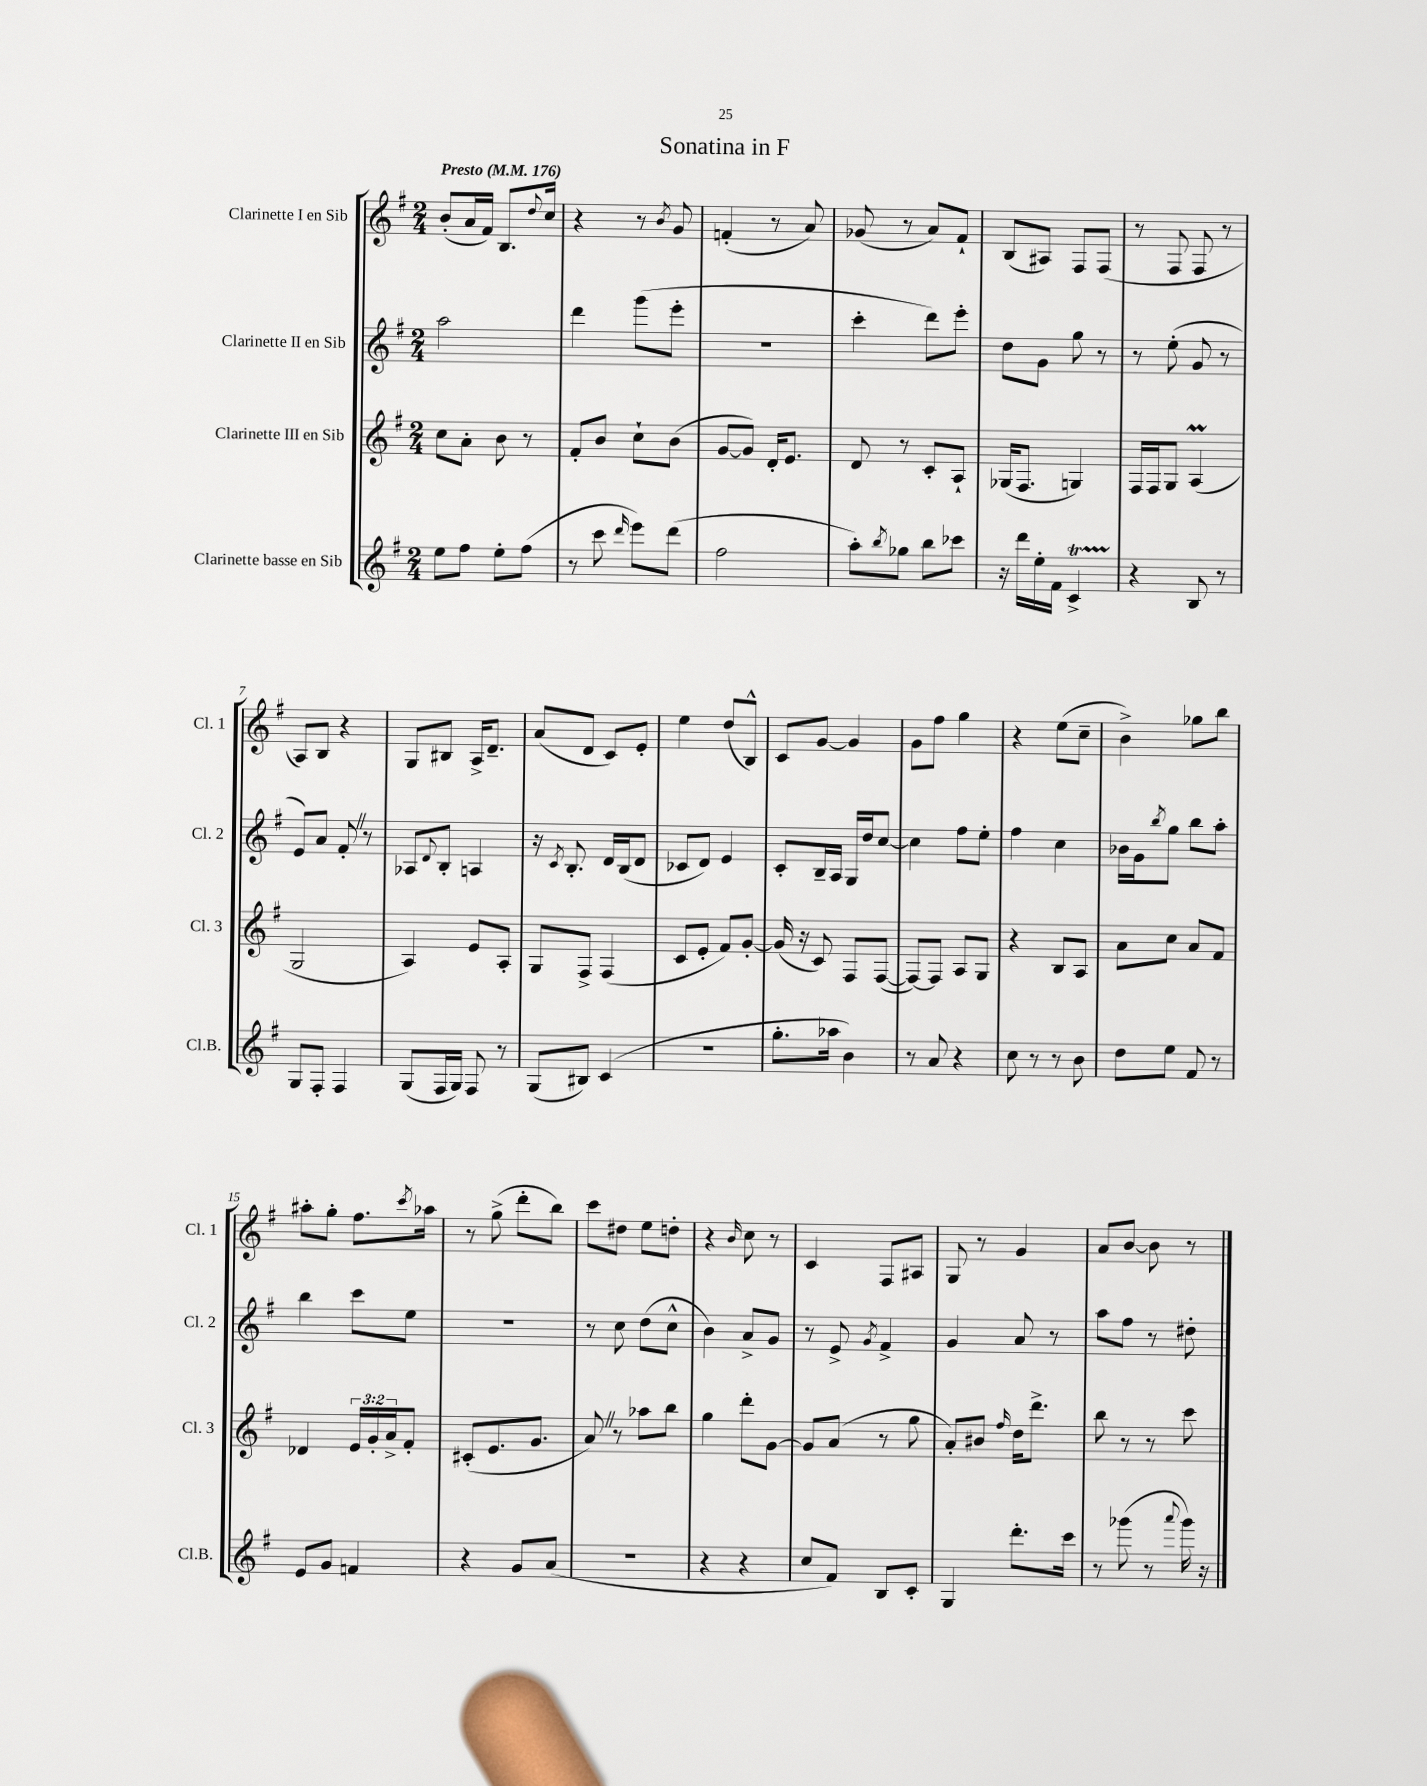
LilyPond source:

\header { title = "Sonatina in F" }
<<
\new StaffGroup <<
\new Staff = "s0" \with { instrumentName = "Clarinette I en Sib" shortInstrumentName = "Cl. 1" } {
    \clef treble \key g \major \numericTimeSignature \time 2/4 \tempo "Presto" 4 = 176
    b'8-.( a'16 fis'16) b8. \appoggiatura { d''8 } c''16 |
    r4 r8 \acciaccatura { b'8 } g'8 |
    f'4-.( r8 a'8) |
    ges'8( r8 a'8) fis'8-! |
    b8( ais8) fis8 fis8( |
    r8 fis8 fis8 r8 |
    a8) b8 r4 |
    g8 bis8 a16-> d'8.-- |
    a'8( d'8 c'8) e'8-. |
    e''4 d''8( b8-^) |
    c'8 g'8~ g'4 |
    g'8 fis''8 g''4 |
    r4 e''8( c''8-- |
    b'4->) ges''8 b''8 |
    ais''8-. g''8-. fis''8. \acciaccatura { c'''8 } aes''16 |
    r8 g''8->( d'''8-. b''8) |
    c'''8 dis''8 e''8 d''8-. |
    r4 \grace { b'16 } c''8 r8 |
    c'4 fis8 ais8 |
    g8 r8 g'4 |
    a'8 b'8~ b'8 r8 \bar "|." |
}
\new Staff = "s1" \with { instrumentName = "Clarinette II en Sib" shortInstrumentName = "Cl. 2" } {
    \clef treble \key g \major \numericTimeSignature \time 2/4
    a''2 |
    d'''4 g'''8( e'''8-. |
    R2 |
    c'''4-. d'''8) e'''8-. |
    d''8 g'8 g''8 r8 |
    r8 e''8-.( g'8 r8 |
    e'8) a'8 fis'8-. \once \override BreathingSign.text = \markup { \musicglyph "scripts.caesura.straight" } \breathe r8 |
    aes8 \appoggiatura { d'8 } b8-. a4 |
    r16 \acciaccatura { c'8 } b8.-. d'16 b16( d'8 |
    ces'8 d'8) e'4 |
    c'8-. b16-- a16 g16 d''16 c''8~ |
    c''4 fis''8 e''8-. |
    fis''4 c''4 |
    bes'16 g'16 \acciaccatura { b''8 } g''8 b''8 a''8-. |
    b''4 c'''8 e''8 |
    R2 |
    r8 c''8 d''8( c''8-^ |
    b'4) a'8-> g'8 |
    r8 e'8-> \acciaccatura { g'8 } fis'4-> |
    g'4 a'8 r8 |
    a''8 fis''8 r8 dis''8-. \bar "|." |
}
\new Staff = "s2" \with { instrumentName = "Clarinette III en Sib" shortInstrumentName = "Cl. 3" } {
    \clef treble \key g \major \numericTimeSignature \time 2/4 \override Staff.TupletNumber.text = #tuplet-number::calc-fraction-text
    c''8 a'8-. b'8 r8 |
    fis'8-. b'8 c''8-! b'8( |
    g'8~ g'8) d'16-. e'8. |
    d'8 r8 c'8-. a8-! |
    ges16( fis8. g4) |
    fis16 fis16 g8 a4\prall( |
    g2 |
    a4) e'8 a8-. |
    g8 fis8-> fis4( |
    c'8 e'8-. fis'8) g'8~-. |
    g'16( r16 c'8) fis8 fis8~( |
    fis8~) fis8 a8 g8 |
    r4 b8 a8 |
    a'8 c''8 a'8 fis'8 |
    des'4 \tuplet 3/2 { e'16 g'16-. a'16-> } fis'8-. |
    cis'8-.( e'8. g'8. |
    a'8) \once \override BreathingSign.text = \markup { \musicglyph "scripts.caesura.straight" } \breathe r8 aes''8 b''8 |
    g''4 d'''8-. g'8~ |
    g'8 a'8( r8 g''8 |
    a'8-.) bis'8 \grace { fis''16 } d''16 d'''8.-> |
    b''8 r8 r8 c'''8 \bar "|." |
}
\new Staff = "s3" \with { instrumentName = "Clarinette basse en Sib" shortInstrumentName = "Cl.B." } {
    \clef treble \key g \major \numericTimeSignature \time 2/4
    e''8 fis''8 e''8-. fis''8( |
    r8 c'''8 \grace { d'''16 } e'''8) d'''8( |
    fis''2 |
    a''8-.) \acciaccatura { b''8 } ges''8 b''8 ces'''8 |
    r16 d'''16 e''16-. fis'16 c'4->\startTrillSpan |
    r4\stopTrillSpan b8 r8 |
    g8 fis8-. fis4 |
    g8( fis16 g16) fis8 r8 |
    g8( bis8) c'4( |
    R2 |
    g''8.-. aes''16 b'4) |
    r8 a'8 r4 |
    c''8 r8 r8 b'8 |
    d''8 e''8 fis'8 r8 |
    e'8 g'8 f'4 |
    r4 g'8 a'8( |
    R2 |
    r4 r4 |
    c''8 fis'8) b8 c'8-. |
    g4 d'''8.-. c'''16 |
    r8 ges'''8( r8 \appoggiatura { a'''8 } ges'''16) r16 \bar "|." |
}
>>
>>
